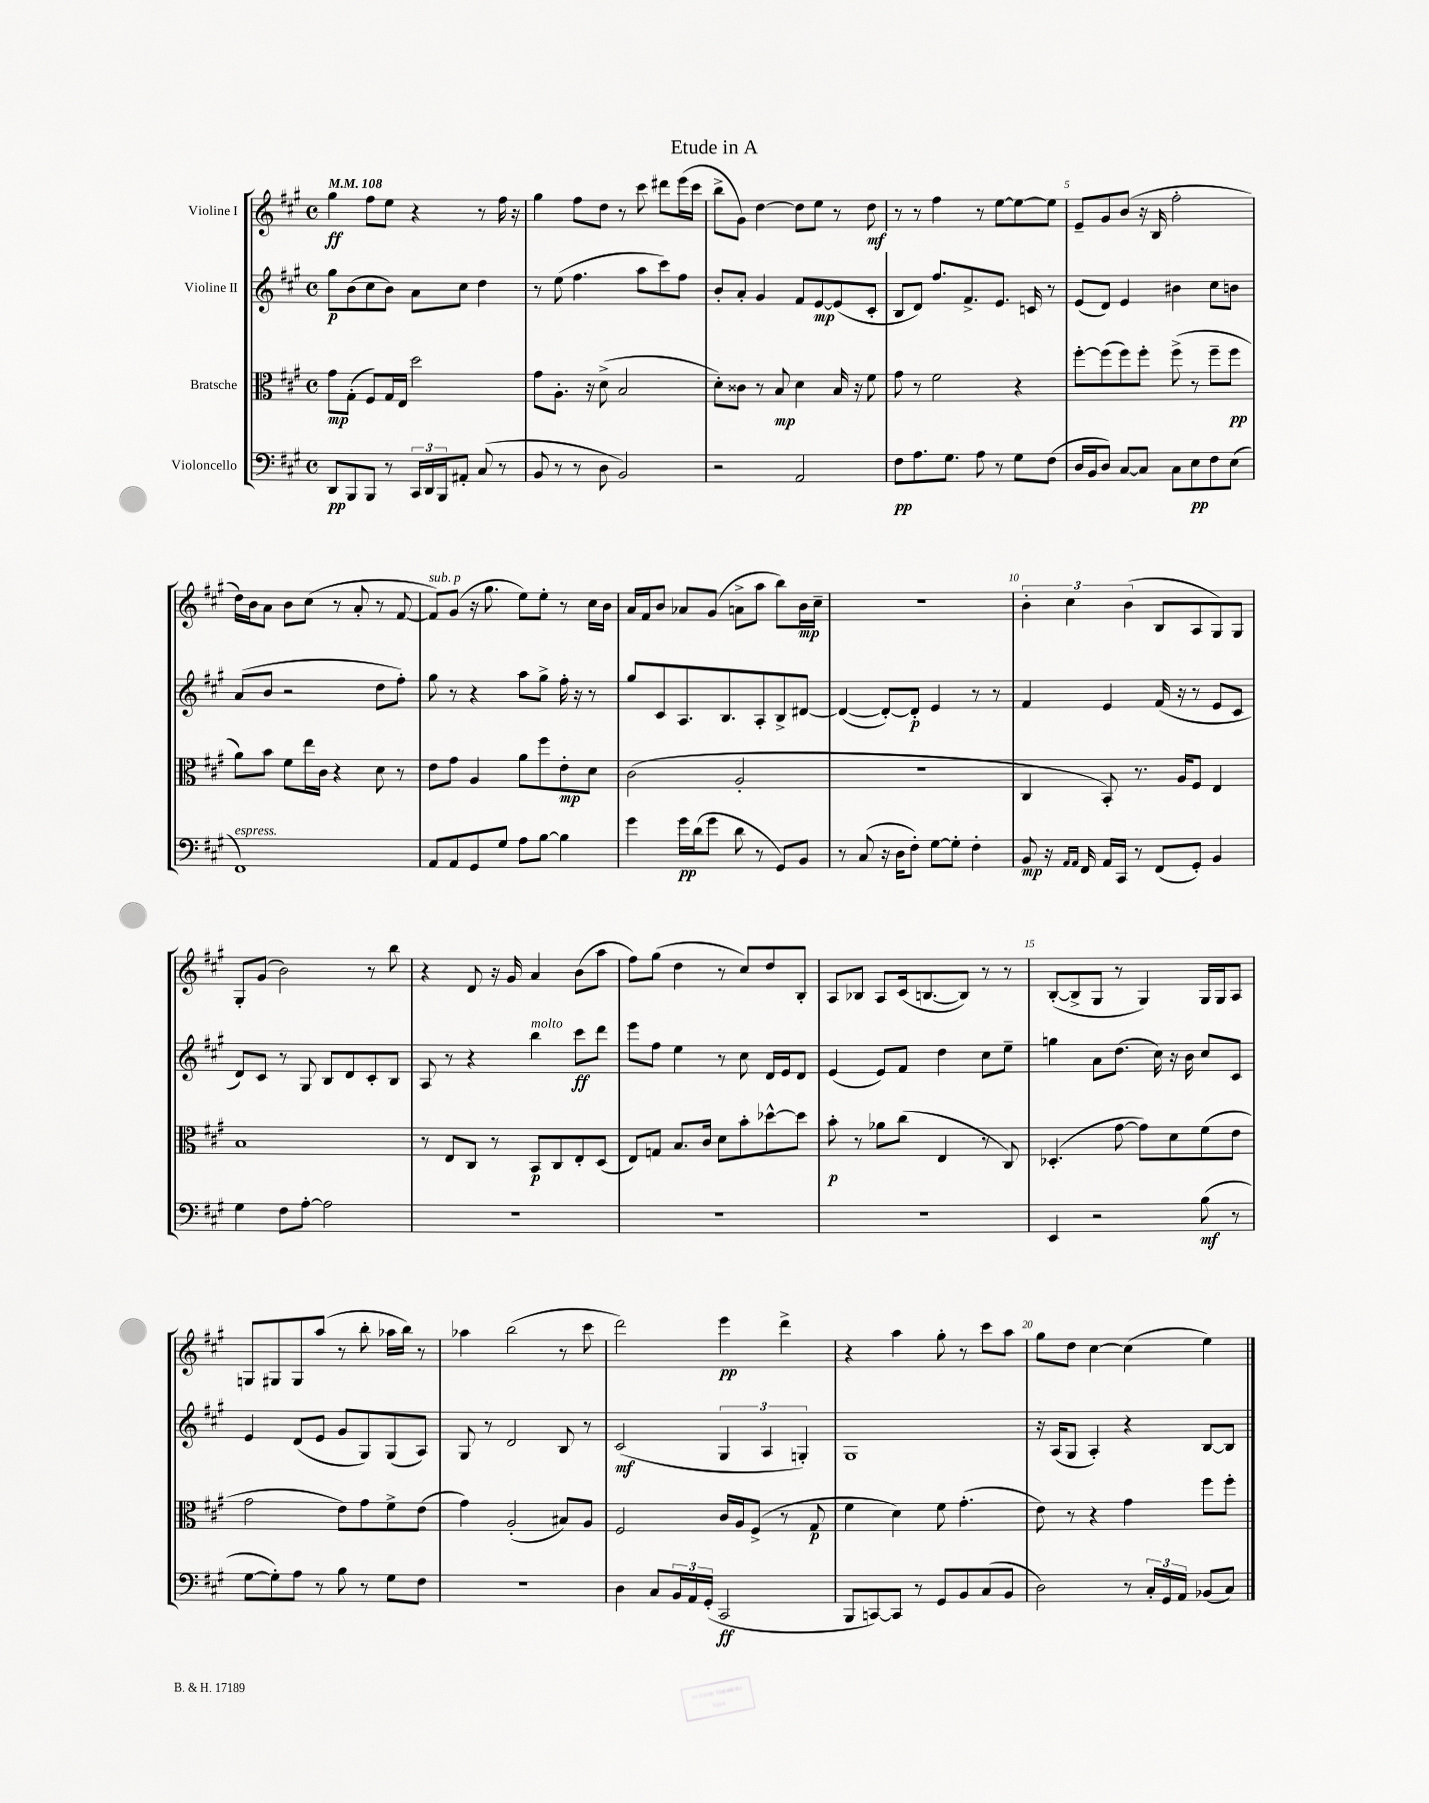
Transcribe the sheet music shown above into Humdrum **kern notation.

**kern	**dynam	**kern	**dynam	**kern	**dynam	**kern	**dynam
*part4	*part4	*part3	*part3	*part2	*part2	*part1	*part1
*staff4	*staff4	*staff3	*staff3	*staff2	*staff2	*staff1	*staff1
*I"Violoncello	*	*I"Bratsche	*	*I"Violine II	*	*I"Violine I	*
*clefF4	*	*clefC3	*	*clefG2	*	*clefG2	*
*k[f#c#g#]	*	*k[f#c#g#]	*	*k[f#c#g#]	*	*k[f#c#g#]	*
*M4/4	*	*M4/4	*	*M4/4	*	*M4/4	*
*met(c)	*	*met(c)	*	*met(c)	*	*met(c)	*
*MM108	*	*MM108	*	*MM108	*	*MM108	*
=1	=1	=1	=1	=1	=1	=1	=1
8DD/L	pp	8g#\L	mp	8gg#\L	p	4gg#\	ff
8BBB/	.	(8G#'\J	.	(8b\	.	.	.
8BBB/J	.	8F#/L)	.	8cc#\	.	8ff#\L	.
8r	.	16G#/L	.	8b\J)	.	8ee\J	.
.	.	16E/JJ	.	.	.	.	.
24CC#/LL	.	2dd\	.	8a\L	.	4r	.
24DD/	.	.	.	.	.	.	.
24BBB/J	.	.	.	.	.	.	.
8AA#X'/J	.	.	.	8cc#\J	.	.	.
(8C#/	.	.	.	4dd\	.	8r	.
8r	.	.	.	.	.	16ff#\	.
.	.	.	.	.	.	16r	.
=2	=2	=2	=2	=2	=2	=2	=2
8BB/	.	8g#\L	.	8r	.	4gg#\	.
8r	.	8.A'\J	.	(8ee\	.	.	.
8r	.	.	.	4.ff#\	.	8ff#\L	.
.	.	16r	.	.	.	.	.
8D\	.	(8d^\	.	.	.	8dd\J	.
2BB/)	.	2B/	.	.	.	8r	.
.	.	.	.	8aa\L	.	8ccc#\	.
.	.	.	.	8ccc#\)	.	8ddd#X\L	.
.	.	.	.	8ff#\J	.	(16eee\L	.
.	.	.	.	.	.	16ccc#\JJ	.
=3	=3	=3	=3	=3	=3	=3	=3
2r	.	8d'\L)	.	8b'/L	.	8bb^\L	.
.	.	8c##X\J	.	8a'/J	.	8g#\J)	.
.	.	8r	.	4g#/	.	[4dd\	.
.	.	8B/	mp	.	.	.	.
2AA/	.	4d\	.	8f#/L	.	8dd\L]	.
.	.	.	.	[8e/	mp	8ee\J	.
.	.	16B/	.	(8e/]	.	8r	.
.	.	16r	.	.	.	.	.
.	.	8f#\	.	8c#'/J	.	8dd\	mf
=4	=4	=4	=4	=4	=4	=4	=4
8F#\L	pp	8g#\	.	8B/L	.	8r	.
8.A\	.	8r	.	8d/J)	.	8r	.
.	.	2f#\	.	8.ff#/L	.	4ff#\	.
8.G#\J	.	.	.	.	.	.	.
.	.	.	.	8.f#^/	.	.	.
8A\	.	.	.	.	.	8r	.
8r	.	.	.	8.e/J	.	[8ee\L	.
8G#\L	.	4r	.	.	.	8ee\_	.
.	.	.	.	16cn/	.	.	.
(8F#\J	.	.	.	8r	.	8ee\J]	.
=5	=5	=5	=5	=5	=5	=5	=5
16D/LL	.	[8ff#'\L	.	(8e/L	.	8e~/L	.
16BB/J	.	.	.	.	.	.	.
8D/J)	.	(8ff#\]	.	8d/J)	.	8g#/	.
[8C#/L	.	8ff#\)	.	4e/	.	(8b/J	.
8C#/J]	.	8ff#'\J	.	.	.	16r	.
.	.	.	.	.	.	16B/	.
8C#\L	.	(8ff#^\	.	4b#X\	.	2ff#'\	.
8E\	pp	8r	.	.	.	.	.
8F#\	.	8ff#~\L	.	8cc#\L	.	.	.
(8E\J	.	8ff#\J	pp	8bn\J	.	.	.
!!LO:LB:g=z
=6	=6	=6	=6	=6	=6	=6	=6
!LO:TX:a:i:t=espress.	!	!	!	!	!	!	!
1FF#)	.	8a\L)	.	(8a/L	.	16dd\LL)	.
.	.	.	.	.	.	16b\J	.
.	.	8b\J	.	8b/J	.	8a\J	.
.	.	8f#\L	.	2r	.	8b\L	.
.	.	16ee\L	.	.	.	(8cc#\J	.
.	.	16c#\JJ	.	.	.	.	.
.	.	4r	.	.	.	8r	.
.	.	.	.	.	.	8a'/	.
.	.	8d\	.	8dd\L	.	8r	.
.	.	8r	.	8ff#'\J)	.	[8f#/	.
=7	=7	=7	=7	=7	=7	=7	=7
!	!	!	!	!	!	!LO:TX:a:i:t=sub. p	!
8AA/L	.	8e\L	.	8gg#\	.	8f#/L])	.
8AA/	.	8g#\J	.	8r	.	(8g#/J	.
8GG#/	.	4A/	.	4r	.	16r	.
.	.	.	.	.	.	8.gg#\	.
8G#/J	.	.	.	.	.	.	.
8A\L	.	8a\L	.	8aa\L	.	8ee\L)	.
[8B\J	.	8ff#\	.	8gg#^\J	.	8ee'\J	.
4B\]	.	8e'\	mp	16ff#'\	.	8r	.
.	.	.	.	16r	.	.	.
.	.	8d\J	.	8r	.	16cc#\LL	.
.	.	.	.	.	.	16b\JJ	.
=8	=8	=8	=8	=8	=8	=8	=8
4g#\	.	(2c#\	.	8gg#/L	.	16a/LL	.
.	.	.	.	.	.	16f#/J	.
.	.	.	.	8c#/	.	8b/J	.
16g#\LL	pp	.	.	8.A/	.	8a-X/L	.
(16d\J	.	.	.	.	.	.	.
8g#\J	.	.	.	.	.	(8g#/J	.
.	.	.	.	8.B/	.	.	.
8d\	.	2A'/	.	.	.	8an^\L	.
8r	.	.	.	8A'/	.	8aa\J	.
8GG#/L)	.	.	.	8B^/	.	8bb\L)	.
8BB/J	.	.	.	[8d#X/J	.	16b\L	mp
.	.	.	.	.	.	16cc#~\JJ	.
=9	=9	=9	=9	=9	=9	=9	=9
8r	.	1r	.	(4d#/_	.	1r	.
(8C#/	.	.	.	.	.	.	.
16r	.	.	.	8d#'/L_)	.	.	.
16D\KL	.	.	.	.	.	.	.
8F#'\J)	.	.	.	8d#'/J]	p	.	.
[8G#\L	.	.	.	4e/	.	.	.
8G#'\J]	.	.	.	.	.	.	.
4F#'\	.	.	.	8r	.	.	.
.	.	.	.	8r	.	.	.
=10	=10	=10	=10	=10	=10	=10	=10
8BB/	mp	4C#/	.	4f#/	.	6b'\	.
16r	.	.	.	.	.	.	.
.	.	.	.	.	.	6cc#\	.
16qqAA/LL	.	.	.	.	.	.	.
16qqAA/JJ	.	.	.	.	.	.	.
16FF#/	.	.	.	.	.	.	.
16AA/LL	.	8BB'/)	.	4e/	.	.	.
16CC#/JJ	.	.	.	.	.	.	.
.	.	.	.	.	.	(6b\	.
8r	.	8.r	.	.	.	.	.
(8FF#/L	.	.	.	(16f#/	.	8B/L	.
.	.	16A/KL	.	16r	.	.	.
8GG#'/J)	.	8F#/J	.	8r	.	8A/	.
4BB/	.	4E/	.	8e/L	.	8G#/)	.
.	.	.	.	8c#/J	.	8G#/J	.
!!LO:LB:g=z
=11	=11	=11	=11	=11	=11	=11	=11
4G#\	.	1B	.	8d/L)	.	8G#'/L	.
.	.	.	.	8c#/J	.	(8g#/J	.
8F#\L	.	.	.	8r	.	2b\)	.
[8A'\J	.	.	.	8G#/	.	.	.
2A\]	.	.	.	8B/L	.	.	.
.	.	.	.	8d/	.	.	.
.	.	.	.	8c#'/	.	8r	.
.	.	.	.	8B/J	.	8bb\	.
=12	=12	=12	=12	=12	=12	=12	=12
1r	.	8r	.	8A/	.	4r	.
.	.	8E/L	.	8r	.	.	.
.	.	8C#/J	.	4r	.	8d/	.
.	.	8r	.	.	.	16r	.
.	.	.	.	.	.	16g#/	.
!	!	!	!	!LO:TX:a:i:t=molto	!	!	!
.	.	8BB/L	p	4bb\	.	4a/	.
.	.	8C#/	.	.	.	.	.
.	.	8E'/	.	8ccc#\L	ff	(8b\L	.
.	.	(8D/J	.	8ddd\J	.	8aa\J	.
=13	=13	=13	=13	=13	=13	=13	=13
1r	.	8E/L)	.	8eee\L	.	8ff#\L)	.
.	.	8Gn/J	.	8ff#\J	.	(8gg#\J	.
.	.	8.B/L	.	4ee\	.	4dd\	.
.	.	16c#/Jk	.	.	.	.	.
.	.	8d\L	.	8r	.	8r	.
.	.	8b'\	.	8cc#\	.	8cc#/L)	.
.	.	[8dd-X^^\	.	16d/LL	.	8dd/	.
.	.	.	.	16e/J	.	.	.
.	.	8dd-\J]	.	8d/J	.	8B'/J	.
=14	=14	=14	=14	=14	=14	=14	=14
1r	.	8b'\	p	(4e/	.	8A/L	.
.	.	8r	.	.	.	8B-X/J	.
.	.	8a-X\L	.	8e/L)	.	8A/L	.
.	.	(8cc#\J	.	8f#/J	.	(16c#/k	.
.	.	.	.	.	.	[8.Bn/	.
.	.	4E/	.	4dd\	.	.	.
.	.	.	.	.	.	8B/J])	.
.	.	8r	.	8cc#\L	.	8r	.
.	.	8C#/)	.	8ee~\J	.	8r	.
=15	=15	=15	=15	=15	=15	=15	=15
4EE/	.	(4.D-X'/	.	4ggn\	.	([8B'/L	.
.	.	.	.	.	.	8B^/]	.
2r	.	.	.	8a\L	.	8G#/J	.
.	.	[8g#\	.	(8.dd\J	.	8r	.
.	.	8g#\L])	.	.	.	4G#/)	.
.	.	.	.	16cc#\)	.	.	.
.	.	8d\	.	16r	.	.	.
.	.	.	.	16b\	.	.	.
(8B\	mf	(8f#\	.	8cc#/L	.	16G#/LL	.
.	.	.	.	.	.	16G#/J	.
8r	.	8e\J	.	8c#/J	.	8A/J	.
!!LO:LB:g=z
=16	=16	=16	=16	=16	=16	=16	=16
[8G#\L	.	2g#\	.	4e/	.	8Gn/L	.
8G#'\])	.	.	.	.	.	8G#X/	.
8A\J	.	.	.	(8d/L	.	8G#/	.
8r	.	.	.	8e/J	.	(8aa/J	.
8B\	.	8e\L)	.	8g#/L	.	8r	.
8r	.	8g#\	.	8G#/)	.	8bb'\	.
8G#\L	.	8f#^\	.	(8G#/	.	16aa-X\LL	.
.	.	.	.	.	.	16bb\JJ)	.
8F#\J	.	(8e\J	.	8A/J)	.	8r	.
=17	=17	=17	=17	=17	=17	=17	=17
1r	.	4g#\)	.	8G#/	.	4aa-X\	.
.	.	.	.	8r	.	.	.
.	.	(2A'/	.	2d/	.	(2bb\	.
.	.	8B#X/L)	.	8B/	.	8r	.
.	.	8A/J	.	8r	.	8ccc#\	.
=18	=18	=18	=18	=18	=18	=18	=18
4D\	.	2F#/	.	(2c#/	mf	2ddd\)	.
8C#/L	.	.	.	.	.	.	.
24BB/L	.	.	.	.	.	.	.
24AA/	.	.	.	.	.	.	.
(24GG#'/JJ	.	.	.	.	.	.	.
2CC#/	ff	16c#/LL	.	6G#/	.	4eee\	pp
.	.	16A/J	.	.	.	.	.
.	.	(8F#^/J	.	.	.	.	.
.	.	.	.	6A/	.	.	.
.	.	8r	.	.	.	4ddd^\	.
.	.	.	.	6Gn'/)	.	.	.
.	.	8G#/	p	.	.	.	.
=19	=19	=19	=19	=19	=19	=19	=19
8BBB/L	.	4f#\	.	1G#	.	4r	.
[8CCn/)	.	.	.	.	.	.	.
8CC/J]	.	4d\)	.	.	.	4aa\	.
8r	.	.	.	.	.	.	.
8GG#/L	.	8f#\	.	.	.	8gg#'\	.
8BB/	.	(4.g#'\	.	.	.	8r	.
(8C#/	.	.	.	.	.	8ccc#\L	.
8BB/J	.	.	.	.	.	8aa\J	.
=20	=20	=20	=20	=20	=20	=20	=20
2D\)	.	8e\)	.	16r	.	8gg#\L	.
.	.	.	.	(16A/KL	.	.	.
.	.	8r	.	8G#/J	.	8dd\J	.
.	.	4r	.	4A'/)	.	[4cc#\	.
8r	.	4g#\	.	4r	.	(4cc#\]	.
24C#'/LL	.	.	.	.	.	.	.
24GG#/	.	.	.	.	.	.	.
24AA/JJ	.	.	.	.	.	.	.
(8BB-X/L	.	8ff#\L	.	[8B/L	.	4ee\)	.
8C#/J)	.	8ff#'\J	.	8B/J]	.	.	.
==	==	==	==	==	==	==	==
*-	*-	*-	*-	*-	*-	*-	*-
